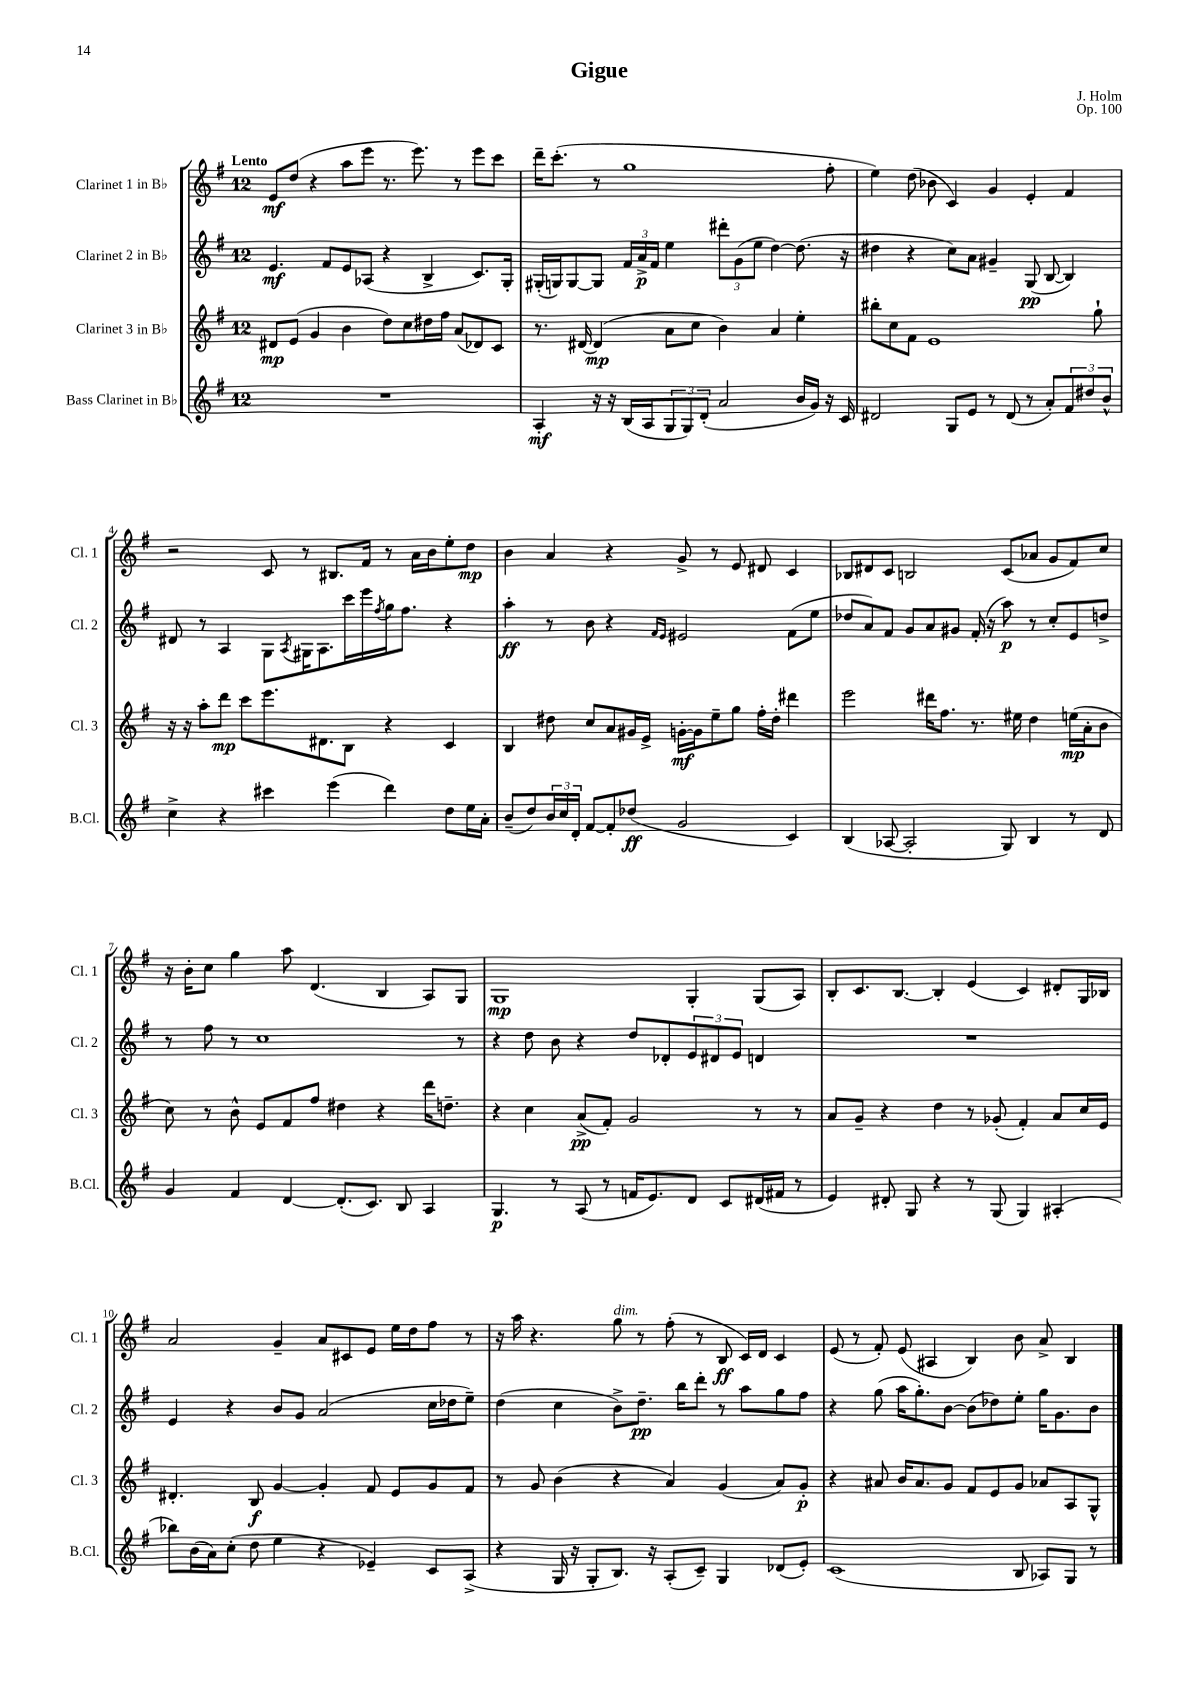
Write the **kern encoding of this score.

**kern	**dynam	**kern	**dynam	**kern	**dynam	**kern	**dynam
*part4	*part4	*part3	*part3	*part2	*part2	*part1	*part1
*staff4	*staff4	*staff3	*staff3	*staff2	*staff2	*staff1	*staff1
*I"Bass Clarinet in B♭	*	*I"Clarinet 3 in B♭	*	*I"Clarinet 2 in B♭	*	*I"Clarinet 1 in B♭	*
*I'B.Cl.	*	*I'Cl. 3	*	*I'Cl. 2	*	*I'Cl. 1	*
*clefG2	*	*clefG2	*	*clefG2	*	*clefG2	*
*k[f#]	*	*k[f#]	*	*k[f#]	*	*k[f#]	*
*M12/8	*	*M12/8	*	*M12/8	*	*M12/8	*
=1	=1	=1	=1	=1	=1	=1	=1
!	!	!	!	!	!	!LO:TX:a:B:t=Lento	!
1.r	.	8d#X/L	mp	4.e/	mf	8e/L	mf
.	.	(8e/J	.	.	.	(8dd/J	.
.	.	4g/	.	.	.	4r	.
.	.	.	.	8f#/L	.	.	.
.	.	4b\	.	8e/	.	8aa\L	.
.	.	.	.	(8A-X/J	.	8eee\J	.
.	.	8dd\L)	.	4r	.	8.r	.
.	.	8cc\	.	.	.	.	.
.	.	.	.	.	.	8.eee\)	.
.	.	16dd#X\L	.	4B^/	.	.	.
.	.	16ff#\JJ	.	.	.	.	.
.	.	(8a/L	.	.	.	8r	.
.	.	8d-X/)	.	8.c/L)	.	8eee\L	.
.	.	8c/J	.	.	.	8ccc\J	.
.	.	.	.	16G'/Jk	.	.	.
=2	=2	=2	=2	=2	=2	=2	=2
4A'/	mf	8.r	.	(16G#X'/LL	.	16ddd~\KL	.
.	.	.	.	16Gn/J)	.	(8.ccc'\J	.
.	.	.	.	[8G/	.	.	.
.	.	[16d#X/	.	.	.	.	.
16r	.	(4d#/]	mp	8G/J]	.	8r	.
16r	.	.	.	.	.	.	.
(16B/LL	.	.	.	24f#/LL	.	1gg	.
.	.	.	.	24a^/	p	.	.
16A/J	.	.	.	.	.	.	.
.	.	.	.	24f#/JJ	.	.	.
12G/	.	8a\L	.	4ee\	.	.	.
12G/)	.	.	.	.	.	.	.
.	.	8cc\J	.	.	.	.	.
(12d'/J	.	.	.	.	.	.	.
2a/	.	4b\)	.	12ddd#X'\L	.	.	.
.	.	.	.	(12g\	.	.	.
.	.	.	.	12ee\J	.	.	.
.	.	4a/	.	[4dd\)	.	.	.
16b/LL	.	4ee'\	.	(8.dd\]	.	.	.
16g/JJ)	.	.	.	.	.	.	.
16r	.	.	.	.	.	8ff#'\	.
16c/	.	.	.	16r	.	.	.
=3	=3	=3	=3	=3	=3	=3	=3
2d#X/	.	8bb#X'\L	.	4dd#X\	.	4ee\)	.
.	.	8cc\	.	.	.	.	.
.	.	8f#\J	.	4r	.	(8dd\	.
.	.	1e	.	.	.	8b-X\	.
8G/L	.	.	.	8cc\L)	.	4c/)	.
8e/J	.	.	.	8a\J	.	.	.
8r	.	.	.	4g#X~/	.	4g/	.
(8d#/	.	.	.	.	.	.	.
8r	.	.	.	(8G/	pp	4e'/	.
8a'/L)	.	.	.	[8B/	.	.	.
12f#/	.	.	.	4B/])	.	4f#/	.
12dd#X/	.	.	.	.	.	.	.
.	.	8gg`\	.	.	.	.	.
12b^^/J	.	.	.	.	.	.	.
!!LO:LB:g=z
=4	=4	=4	=4	=4	=4	=4	=4
4cc^\	.	16r	.	8d#X/	.	2r	.
.	.	16r	.	.	.	.	.
.	.	8aa'\L	.	8r	.	.	.
4r	.	8ddd\J	mp	4A/	.	.	.
.	.	8ccc\L	.	.	.	.	.
4ccc#X\	.	8.eee\	.	8G\L	.	8c/	.
.	.	.	.	8qA/	.	.	.
.	.	.	.	16G#X\K	.	8r	.
.	.	8.d#X\	.	8.A\	.	.	.
(4eee\	.	.	.	.	.	8.B#X/L	.
.	.	8B\J	.	16ccc\L	.	.	.
.	.	.	.	16eee\	.	16f#/Jk	.
.	.	.	.	8qff#/	.	.	.
4ddd\)	.	4r	.	16gg\J	.	8r	.
.	.	.	.	8.ff#\J	.	.	.
.	.	.	.	.	.	16a\LL	.
.	.	.	.	.	.	16b\J	.
8dd\L	.	4c/	.	4r	.	8ee'\	.
16ee\L	.	.	.	.	.	8dd\J	mp
16a'\JJ	.	.	.	.	.	.	.
=5	=5	=5	=5	=5	=5	=5	=5
(8b~/L	.	4B/	.	4aa'\	ff	4b\	.
8dd/)	.	.	.	.	.	.	.
24b/L	.	8dd#X\	.	8r	.	4a/	.
24cc/	.	.	.	.	.	.	.
24d'/JJ	.	.	.	.	.	.	.
[8f#/L	.	8cc/L	.	8b\	.	.	.
8f#'/]	.	8a/	.	4r	.	4r	.
(8dd-X/J	ff	16g#X/L	.	.	.	.	.
.	.	16e^/JJ	.	.	.	.	.
.	.	.	.	16qqf#/LL	.	.	.
.	.	.	.	16qqe/JJ	.	.	.
2g/	.	[16gn'\LL	mf	2e#X/	.	8g^/	.
.	.	16g\J]	.	.	.	.	.
.	.	8ee~\	.	.	.	8r	.
.	.	8gg\J	.	.	.	8e/	.
.	.	16ff#'\LL	.	.	.	8d#X/	.
.	.	16dd#'\JJ	.	.	.	.	.
4c/)	.	4ddd#X\	.	(8f#\L	.	4c/	.
.	.	.	.	8ee\J	.	.	.
=6	=6	=6	=6	=6	=6	=6	=6
(4B/	.	2eee\	.	8dd-X/L	.	8B-X/L	.
.	.	.	.	8a/)	.	8d#X/	.
[8A-X/	.	.	.	8f#/J	.	8c/J	.
2A-'/]	.	.	.	8g/L	.	2Bn/	.
.	.	16ddd#X\KL	.	8a/	.	.	.
.	.	8.ff#\J	.	.	.	.	.
.	.	.	.	8g#X/J	.	.	.
.	.	8.r	.	(16f#'/	.	.	.
.	.	.	.	16r	.	.	.
8G/)	.	.	.	8aa\)	p	(8c/L	.
.	.	16ee#X\	.	.	.	.	.
4B/	.	4dd\	.	8r	.	8a-X/J	.
.	.	.	.	8cc'/L	.	8g/L	.
8r	.	(16een\LL	mp	8e/	.	8f#/)	.
.	.	16a'\J	.	.	.	.	.
8d/	.	8b\J	.	8ddn^/J	.	8cc/J	.
!!LO:LB:g=z
=7	=7	=7	=7	=7	=7	=7	=7
4g/	.	8cc\)	.	8r	.	16r	.
.	.	.	.	.	.	16b'\KL	.
.	.	8r	.	8ff#\	.	8cc\J	.
4f#/	.	8b^^\	.	8r	.	4gg\	.
.	.	8e/L	.	1cc	.	.	.
[4d/	.	8f#/	.	.	.	8aa\	.
.	.	8ff#/J	.	.	.	(4.d/	.
(8.d'/L]	.	4dd#X\	.	.	.	.	.
8.c/J)	.	.	.	.	.	.	.
.	.	4r	.	.	.	4B/	.
8B/	.	.	.	.	.	.	.
4A/	.	16ddd\KL	.	.	.	8A/L)	.
.	.	8.ddn~\J	.	.	.	.	.
.	.	.	.	8r	.	8G/J	.
=8	=8	=8	=8	=8	=8	=8	=8
4.G/	p	4r	.	4r	.	1G	mp
.	.	4cc\	.	8dd\	.	.	.
8r	.	.	.	8b\	.	.	.
(8A/	.	(8a^/L	pp	4r	.	.	.
8r	.	8f#'/J)	.	.	.	.	.
16fn/KL	.	2g/	.	8dd/L	.	.	.
8.e/)	.	.	.	.	.	.	.
.	.	.	.	8d-X'/	.	.	.
8d/J	.	.	.	12e/	.	4G'/	.
.	.	.	.	12d#X/	.	.	.
8c/L	.	.	.	.	.	.	.
.	.	.	.	12e/J	.	.	.
(16d#X/L	.	8r	.	4dn/	.	(8G/L	.
16f#X/JJ	.	.	.	.	.	.	.
8r	.	8r	.	.	.	8A/J)	.
=9	=9	=9	=9	=9	=9	=9	=9
4e/)	.	8a/L	.	1.r	.	8B'/L	.
.	.	8g~/J	.	.	.	8.c/	.
8d#X'/	.	4r	.	.	.	.	.
.	.	.	.	.	.	[8.B/J	.
8G/	.	.	.	.	.	.	.
4r	.	4dd\	.	.	.	4B'/]	.
8r	.	8r	.	.	.	(4e/	.
(8G/	.	(8g-X'/	.	.	.	.	.
4G/)	.	4f#'/)	.	.	.	4c/)	.
(4A#X'/	.	8a/L	.	.	.	8d#X'/L	.
.	.	16cc/L	.	.	.	16G/L	.
.	.	16e/JJ	.	.	.	16B-X/JJ	.
!!LO:LB:g=z
=10	=10	=10	=10	=10	=10	=10	=10
8bb-X\L)	.	4.d#X'/	.	4e/	.	2a/	.
(16b\L	.	.	.	.	.	.	.
16a\J)	.	.	.	.	.	.	.
(8cc'\J	.	.	.	4r	.	.	.
8dd\	.	8B/	f	.	.	.	.
4ee\	.	[4g/	.	8b/L	.	4g~/	.
.	.	.	.	8g/J	.	.	.
4r	.	4g'/]	.	(2a/	.	8a/L	.
.	.	.	.	.	.	8c#X/	.
4e-X~/)	.	8f#/	.	.	.	8e/J	.
.	.	8e/L	.	.	.	16ee\LL	.
.	.	.	.	.	.	16dd\J	.
8c/L	.	8g/	.	16cc\LL	.	8ff#\J	.
.	.	.	.	16dd-X\J	.	.	.
(8A^/J	.	8f#/J	.	8ee~\J)	.	8r	.
=11	=11	=11	=11	=11	=11	=11	=11
4r	.	8r	.	(4dd\	.	16r	.
.	.	.	.	.	.	16aa\	.
.	.	8g/	.	.	.	4.r	.
16G/	.	(4b\	.	4cc\	.	.	.
16r	.	.	.	.	.	.	.
8G'/L	.	.	.	.	.	.	.
!	!	!	!	!	!	!LO:TX:a:i:t=dim.	!
8.B/J)	.	4r	.	8b^\L)	.	8gg\	.
.	.	.	.	8.dd~\J	pp	8r	.
16r	.	.	.	.	.	.	.
(8A'/L	.	4a/)	.	.	.	(8ff#'\	.
.	.	.	.	16bb\KL	.	.	.
8c~/J)	.	.	.	8ddd'\J	.	8r	.
4G/	.	(4g/	.	8r	.	8B/	ff
.	.	.	.	8aa\L	.	16c/LL)	.
.	.	.	.	.	.	16d/JJ	.
(8d-X/L	.	8a/L)	.	8gg\	.	4c/	.
8e'/J)	.	8g'/J	p	8ff#\J	.	.	.
=12	=12	=12	=12	=12	=12	=12	=12
(1c	.	4r	.	4r	.	(8e/	.
.	.	.	.	.	.	8r	.
.	.	8a#X/	.	(8gg\	.	8f#'/)	.
.	.	16b/KL	.	16aa\KL	.	(8e/	.
.	.	8.a#/	.	8.gg'\)	.	.	.
.	.	.	.	.	.	4A#X/	.
.	.	8g/J	.	[8b\J	.	.	.
.	.	8f#/L	.	(8b\L]	.	4B/)	.
.	.	8e/	.	8dd-X\)	.	.	.
8B/	.	8g/J	.	8ee'\J	.	8b\	.
8A-X/L)	.	8a-X/L	.	16gg\KL	.	8a^/	.
.	.	.	.	8.g\	.	.	.
8G/J	.	8A/	.	.	.	4B/	.
8r	.	8G^^/J	.	8b\J	.	.	.
==	==	==	==	==	==	==	==
*-	*-	*-	*-	*-	*-	*-	*-
